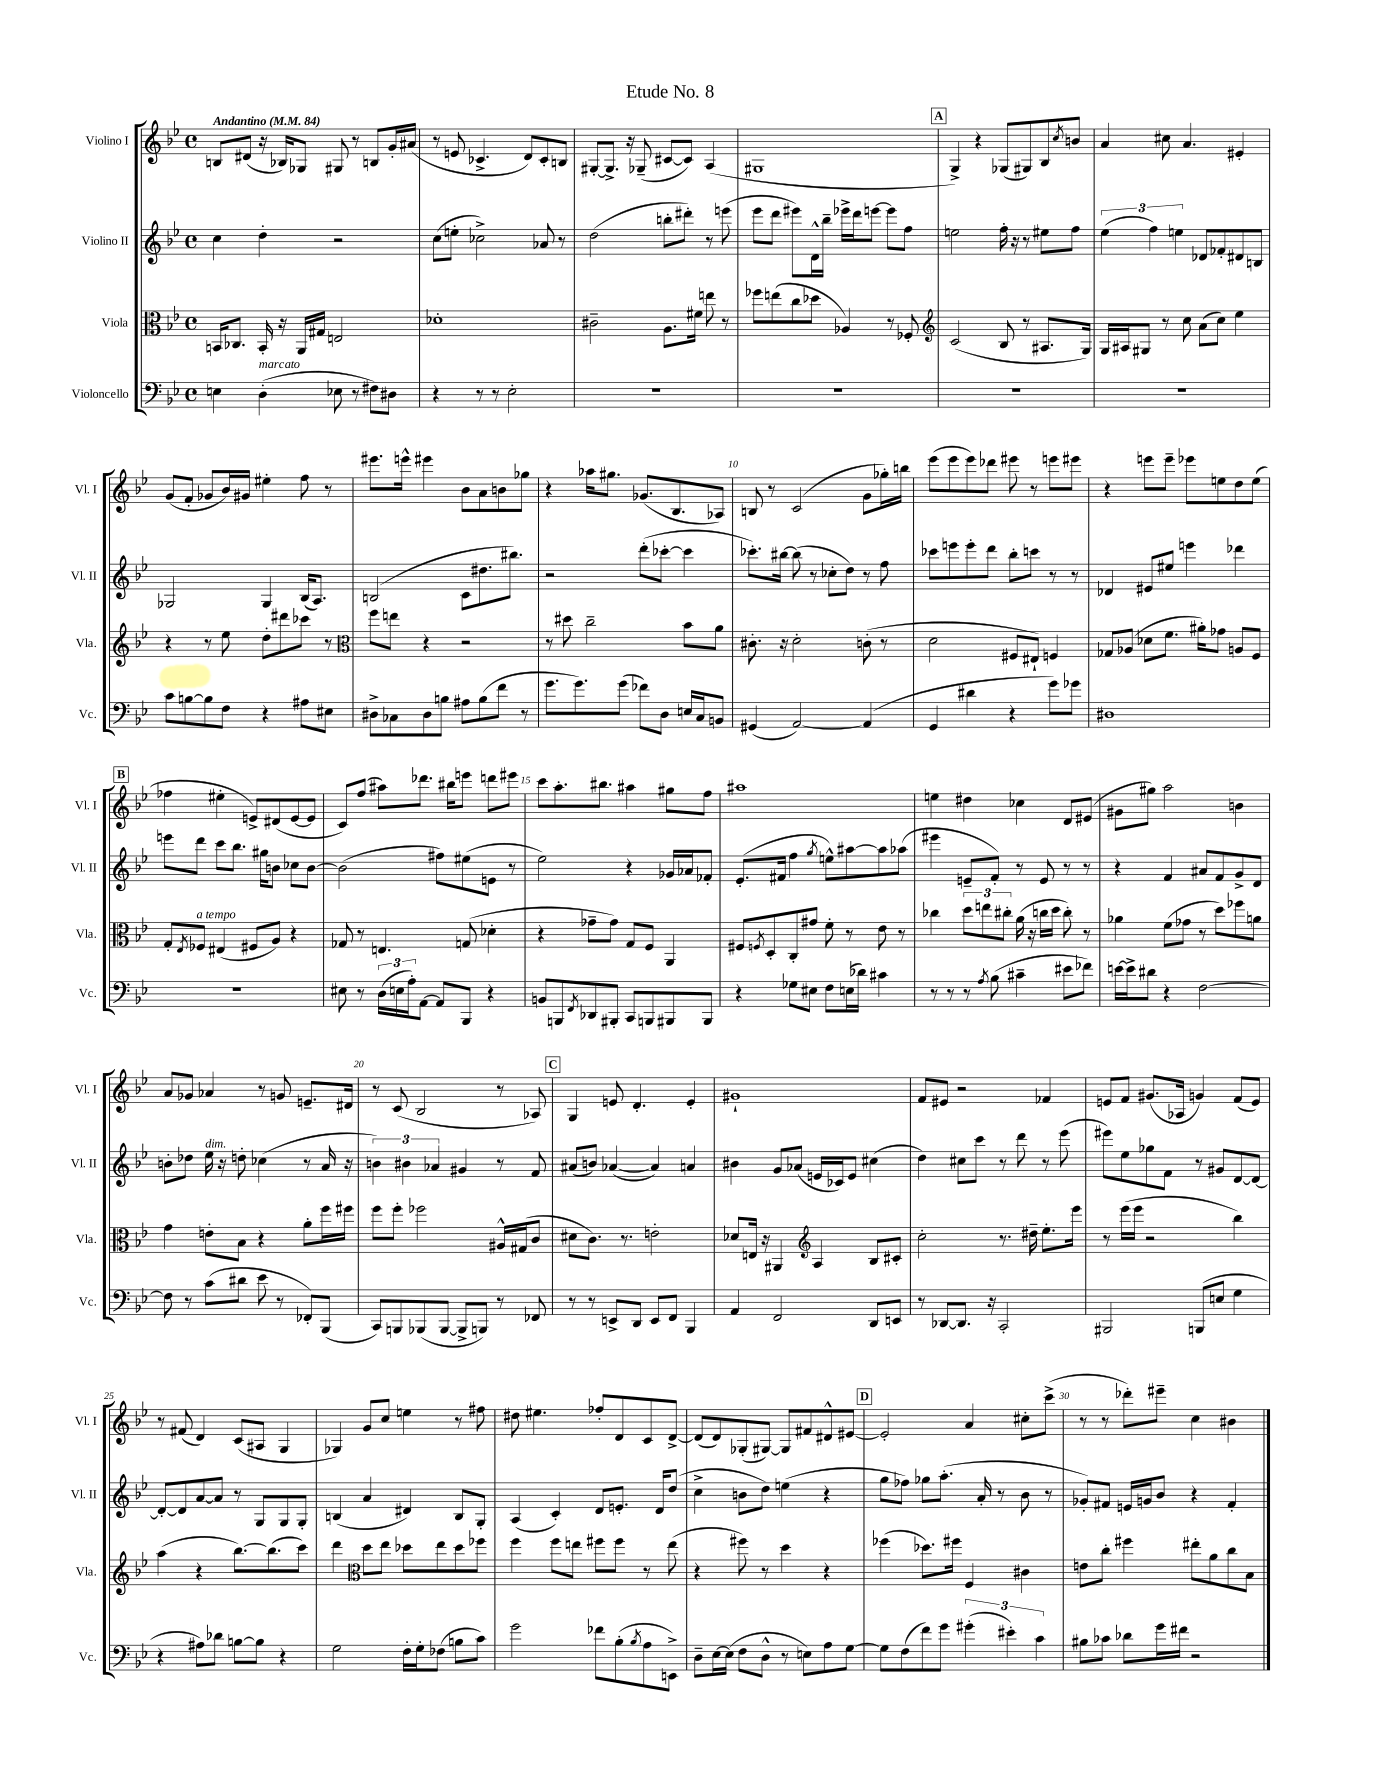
\header { title = "Etude No. 8" }
<<
\new StaffGroup <<
\new Staff = "s0" \with { instrumentName = "Violino I" shortInstrumentName = "Vl. I" } {
    \clef treble \key bes \major \defaultTimeSignature \time 4/4 \tempo "Andantino" 4 = 84
    b8 dis'8( r16 bes16) ges8 gis8 r8 b8 g'16-. ais'16( |
    r8 e'8 ces'4.-> d'8) ces'8-. b8 |
    gis8~-. gis8.-> r16 ges8--( cis'8~ cis'8) a4( |
    gis1 |
    \mark \markup { \box "A" } g4->) r4 ges8( gis8) bes8 \acciaccatura { c''8 } b'8 |
    a'4 cis''8 a'4. eis'4-. |
    g'8( f'8-. ges'8 bes'16) gis'16 eis''4-. f''8 r8 |
    eis'''8. e'''16-^ eis'''4 bes'8 a'8 b'8 ges''8 |
    r4 aes''16 gis''8. ges'8.( bes8. aes8) |
    b8 r8 c'2( g'8 ges''16-.) b''16 |
    ees'''8( ees'''8 ees'''8) des'''8 eis'''8 r8 e'''8 eis'''8 |
    r4 e'''8 e'''8-- ees'''8 e''8 d''8 e''8( |
    \mark \markup { \box "B" } fes''4 eis''4-. e'8->) dis'8( e'8~ e'8 |
    c'8) f''8( ais''8) des'''8. bis''16 e'''8 d'''8 eis'''8 |
    c'''8 a''8.-. bis''8. ais''4 gis''8 f''8 |
    ais''1 |
    e''4 dis''4 ces''4 d'8 eis'8( |
    gis'8 gis''8) a''2 b'4 |
    a'8 ges'8 aes'4 r8 g'8 e'8.-- dis'16 |
    r8 c'8( bes2 r8 aes8) |
    \mark \markup { \box "C" } g4 e'8 d'4.-. e'4-. |
    gis'1-! |
    f'8 eis'8 r2 fes'4 |
    e'8 f'8 gis'8.( aes16 g'4) f'8( e'8) |
    r8 fis'8( d'4) c'8( ais8 g4 |
    ges4) g'8 c''8 e''4 r8 fis''8 |
    dis''8 eis''4. fes''8-. d'8 c'8 d'8~-> |
    d'8( d'8) ges8-.( gis8~) gis8 fis'8 dis'8-^ eis'8~ |
    \mark \markup { \box "D" } eis'2-. a'4 cis''8-. c'''8->( |
    r8 r8 des'''8-.) eis'''8-- c''4 bis'4 \bar "|." |
}
\new Staff = "s1" \with { instrumentName = "Violino II" shortInstrumentName = "Vl. II" } {
    \clef treble \key bes \major \defaultTimeSignature \time 4/4
    c''4 d''4-. r2 |
    c''8( e''8-. ces''2->) aes'8 r8 |
    d''2( b''8-. dis'''8-.) r8 e'''8( |
    ees'''8 d'''8 eis'''8) d'16-^ bes''16-- ees'''16-> d'''16 e'''8~ e'''8 f''8 |
    \mark \markup { \box "A" } e''2 f''16-. r16 r8 eis''8 f''8 |
    \tuplet 3/2 { ees''4( f''4) e''4 } des'8 fes'8-. dis'8 b8 |
    ges2 ges4 bes16( a8.) |
    b2( c'8 dis''8. bis''8.) |
    r2 d'''8-.( ces'''8~-. ces'''4 |
    ces'''8.-.) bis''16~ bis''8( r8 ces''8-. d''8) r8 f''8 |
    ces'''8 e'''8 e'''8-. d'''8 bes''8-. c'''8 r8 r8 |
    des'4 eis'8 eis''8 e'''4 des'''4 |
    \mark \markup { \box "B" } e'''8 d'''8 c'''8 bes''8. gis''16 b'8 ces''8 b'8~ |
    b'2( fis''8) eis''8( e'8 r8 |
    ees''2) r4 ges'16 aes'16 fes'8-. |
    ees'8.-.( fis'16 f''4 \acciaccatura { g''8 } e''8-^) ais''8~ ais''8 aes''8( |
    eis'''4 e'8-- f'8-.) r8 e'8 r8 r8 |
    r4 f'4 ais'8 f'8 g'8-> d'8 |
    b'8-. des''8 ees''16^\markup { \italic "dim." } r16 d''8-. ces''4( r8 a'16 r16 |
    \tuplet 3/2 { b'4) bis'4 aes'4 } gis'4 r8 f'8 |
    \mark \markup { \box "C" } ais'8( b'8) aes'4~( aes'4) a'4 |
    bis'4 g'8 aes'8( e'16 ces'16) e'8 cis''4( |
    d''4) cis''8 c'''8 r8 d'''8 r8 ees'''8( |
    eis'''8) ees''8 ges''8 f'8 r8 gis'8 d'8~ d'8~ |
    d'8~-. d'8 a'8~ a'8 r8 g8 g8 g8-. |
    b4( a'4 dis'4) b8 g8-. |
    a4( c'4-.) d'8 e'8.-. d'16 d''8( |
    c''4-> b'8 d''8) e''4( r4 |
    \mark \markup { \box "D" } g''8 fes''8) ges''8 a''8.-.( a'16-. r8 bes'8 r8 |
    ges'8-.) fis'8 e'16 g'16 bes'8 r4 fis'4-. \bar "|." |
}
\new Staff = "s2" \with { instrumentName = "Viola" shortInstrumentName = "Vla." } {
    \clef alto \key bes \major \defaultTimeSignature \time 4/4
    b,16 ces8. b,16-. r16 a,16 gis16 e2 |
    des'1-. |
    cis'2-- a8. fis'16 e''8 r8 |
    fes''8 e''8( c''8 des''8 aes4) r8 fes8-. |
    \mark \markup { \box "A" } \clef treble c'2( bes8 r8 ais8. g16) |
    g16 ais16 gis8 r8 c''8 a'8( c''8) ees''4 |
    r4 r8 ees''8 d''8-. dis'''8 ces'''8 r8 |
    \clef alto f''8 e''8 r4 r2 |
    r8 dis''8 c''2-- bes'8 a'8 |
    cis'8.-. r16 d'2-. c'8-.( r8 |
    d'2 fis8 eis8-!) f4 |
    ges8 aes8( des'8 f'8. ais'16-.) ges'8 a8 f8 |
    \mark \markup { \box "B" } g8-. \acciaccatura { ees8 } fes8^\markup { \italic "a tempo" } eis4( fis8 a8) r4 |
    ges8 r8 e4. g8( des'4-. |
    r4 ges'8-- ges'8) g8 f8 a,4 |
    fis8 \acciaccatura { f8 } d8-. c8-. gis'8 f'8-. r8 ees'8 r8 |
    ces''4 \tuplet 3/2 { d''8 e''8 cis''8-. } a'16( r16 c''16 d''16 c''8-.) r8 |
    aes'4 f'8( ges'8 r8 d''8) fes''8 a'8 |
    g'4 e'8-. bes8 r4 a'8-. f''16 fis''16 |
    f''8 f''8-. fes''2 ais16-^ gis16( c'8 |
    \mark \markup { \box "C" } dis'8 c'8.) r8. e'2-. |
    des'8 e16 r16 ais,4 \clef treble a4 bes8 cis'8-. |
    c''2-. r8. dis''16-- ees''8.-. ees'''16 |
    r8 ees'''16( ees'''16 r2 bes''4) |
    a''4( r4 bes''8.~) bes''8.( c'''8) |
    d'''4 \clef alto d''8 ees''8 des''8 ees''8 des''8 fes''8 |
    f''4 f''8 e''8 fis''8 fis''8 r8 e''8( |
    r4 fis''8) r8 d''4 r4 |
    \mark \markup { \box "D" } fes''4( des''8.) fis''16 f4 cis'4 |
    e'8 c''8-. fis''4 eis''8-. a'8 c''8 bes8 \bar "|." |
}
\new Staff = "s3" \with { instrumentName = "Violoncello" shortInstrumentName = "Vc." } {
    \clef bass \key bes \major \defaultTimeSignature \time 4/4
    e4 d4-.^\markup { \italic "marcato" }( ees8 r8 fis8) dis8 |
    r4 r8 r8 ees2-. |
    R1 |
    R1 |
    \mark \markup { \box "A" } R1 |
    R1 |
    c'8 b8~ b8 f8 r4 ais8 eis8 |
    dis8-> ces8 dis8 b8 ais8 b8( f'8 r8 |
    g'8. g'8.) g'8( fes'8) d8 e16 c16 b,8 |
    gis,4( a,2~) a,4( |
    g,4 dis'4 r4 g'8) ges'8 |
    dis1 |
    \mark \markup { \box "B" } R1 |
    eis8 r8 \tuplet 3/2 { d16( e16 a16-.) } a,8~ a,8 bes,,8 r4 |
    b,8 b,,8 \acciaccatura { f,8 } des,8 bis,,8-. c,8 b,,8 bis,,8 bis,,8 |
    r4 ges8 eis8 f8 e16( des'16) cis'4 |
    r8 r8 r8 \acciaccatura { a8 } bes8( cis'4-- eis'8 fes'8) |
    e'16~ e'16-> dis'8 r4 f2~ |
    f8 r8 c'8( dis'8 ees'8 r8 fes,8-.) bes,,8( |
    c,8) b,,8 bes,,8( bes,,8~ bes,,8-> b,,8) r8 fes,8 |
    \mark \markup { \box "C" } r8 r8 e,8-> d,8 e,8 f,8 bes,,4 |
    a,4 f,2 d,8 e,8 |
    r8 des,8~ des,8. r16 c,2-. |
    bis,,2 b,,8( e8 g4 |
    r4 ais8) des'8 b8~ b8 r4 |
    g2 f16-. g16-. fes8( b8 c'8) |
    g'2 fes'8 bes8-.( \acciaccatura { bes8 } a8 e,8->) |
    d8-- ees16~ ees16( f8 d8-^ r8 e8) a8 g8~ |
    \mark \markup { \box "D" } g8 f8( f'8) g'8 \tuplet 3/2 { gis'4-.( eis'4-.) c'4 } |
    bis8 ces'8 des'8 g'16 fis'16 r2 \bar "|." |
}
>>
>>
\layout { \context { \Score \override BarNumber.break-visibility = ##(#f #t #t) barNumberVisibility = #(every-nth-bar-number-visible 5) } }
